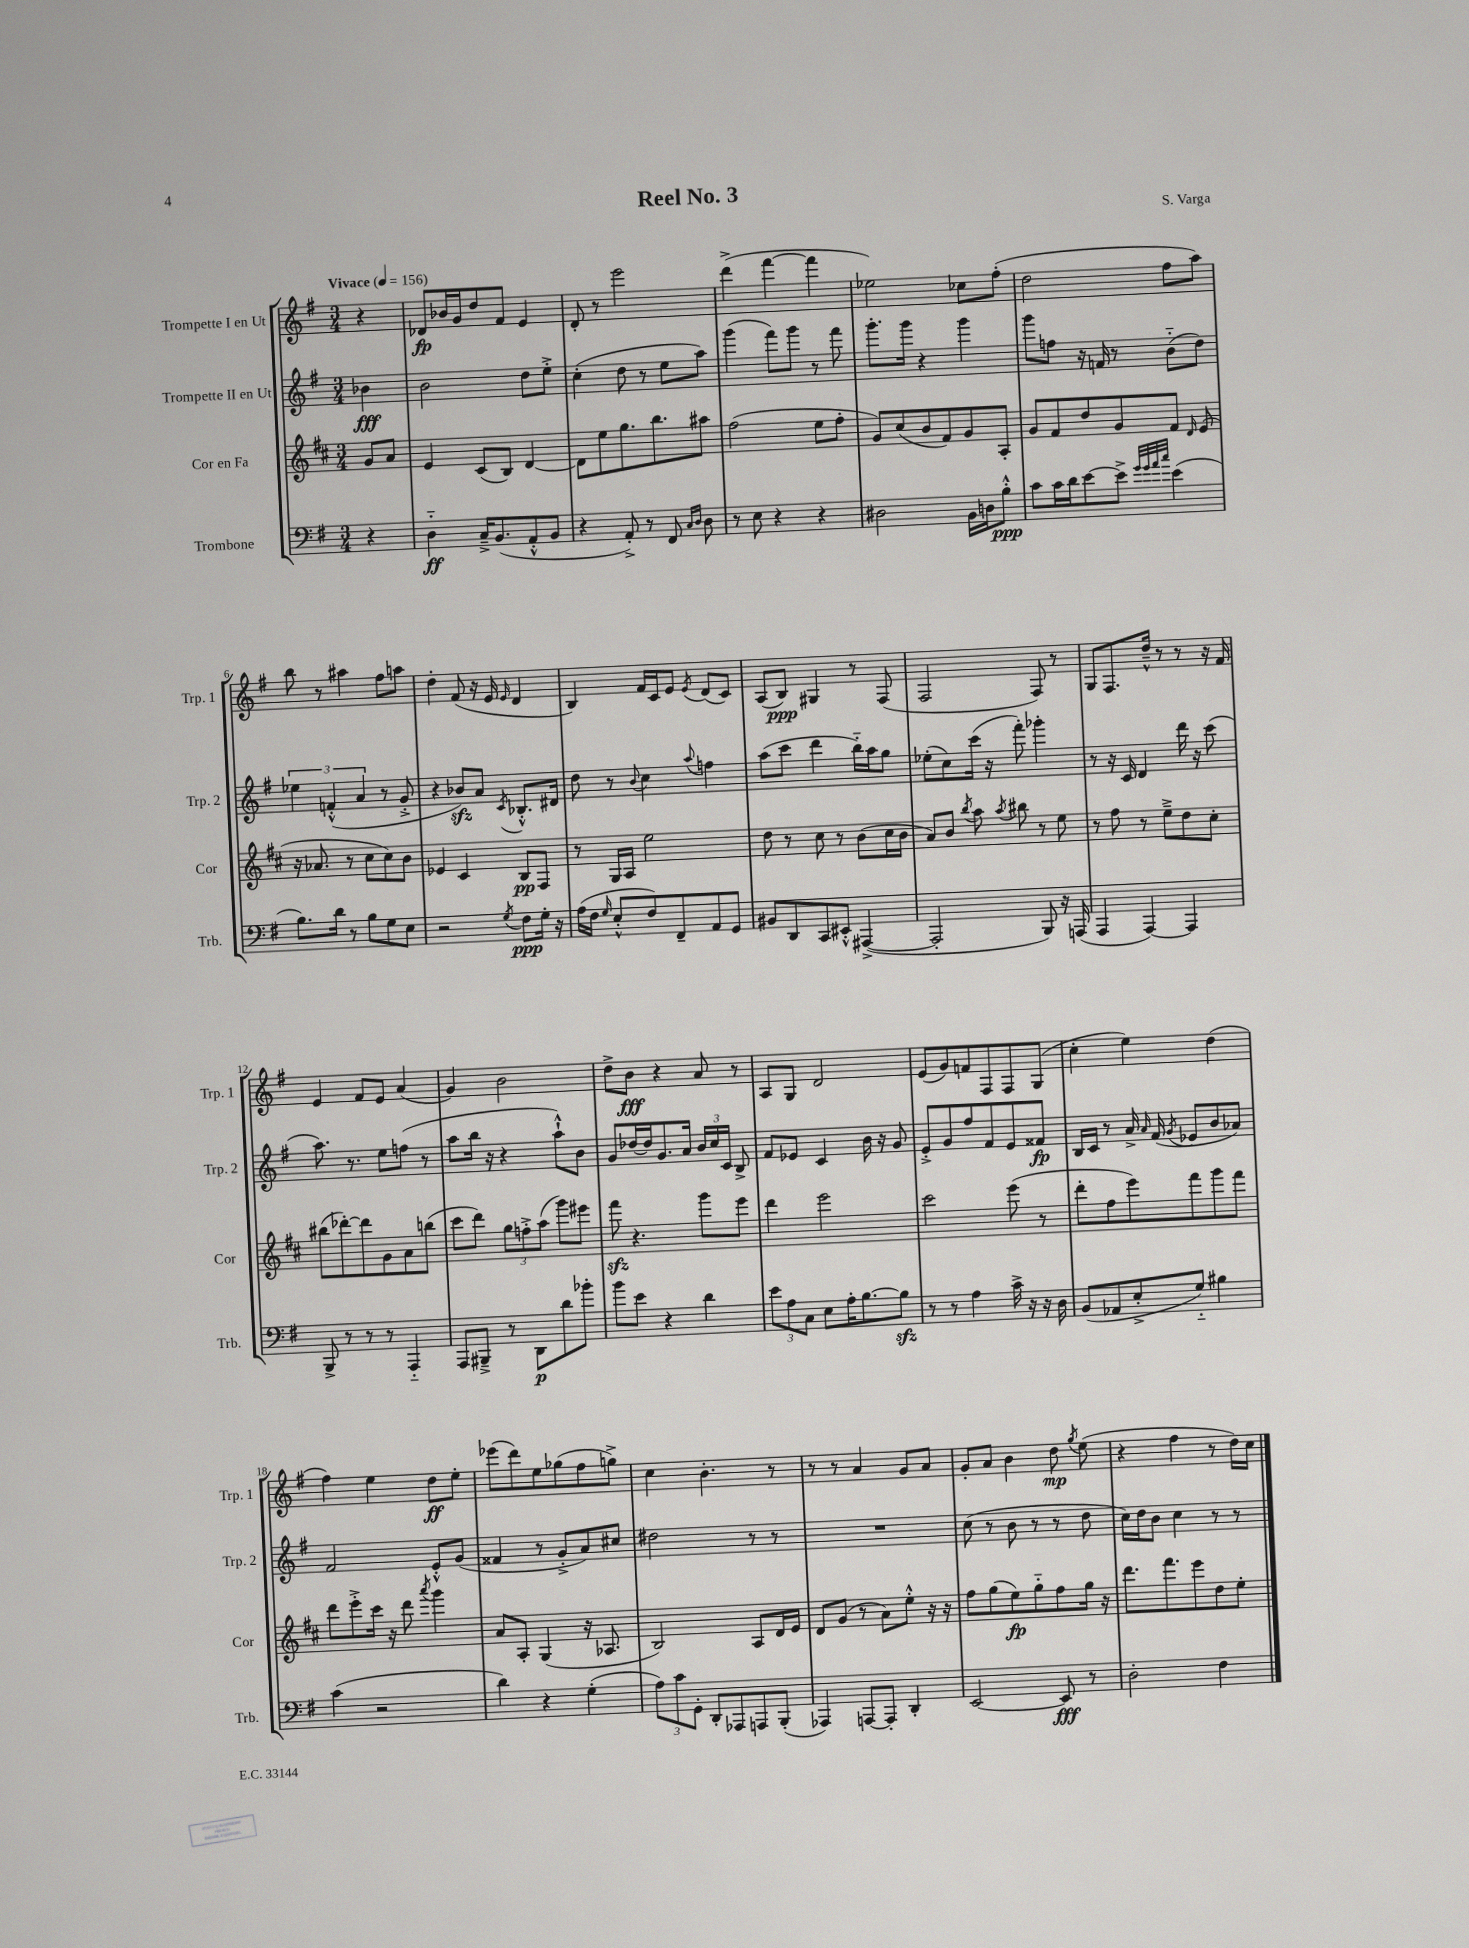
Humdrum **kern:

**kern	**kern	**kern	**kern
*staff4	*staff3	*staff2	*staff1
*clefF4	*clefG2	*clefG2	*clefG2
*k[f#]	*k[f#c#]	*k[f#]	*k[f#]
*M3/4	*M3/4	*M3/4	*M3/4
*MM156	*MM156	*MM156	*MM156
4r	8g	4b-	4r
.	8a	.	.
=	=	=	=
4D'~	4e	2b	8d-
.	.	.	16b-
.	.	.	16g
16C~^	(8c#	.	8dd
(8.BB	.	.	.
.	8B)	.	8f#
8AA'^^	[4d	8dd	4e
8BB	.	8ee'^	.
=	=	=	=
4r	8d]	(4cc'	8d'
.	8ee	.	8r
8AA'^)	8.gg	8dd	2eee
8r	.	8r	.
.	8.bb	.	.
8FF#	.	8ee	.
16qqC	.	.	.
16qqD	.	.	.
8D	8aa#	8aa)	.
=	=	=	=
8r	(2ff#	(4ggg	(4ddd^
8E	.	.	.
4r	.	8fff#)	[4fff#
.	.	8ggg	.
4r	8ee	8r	4fff#]
.	8ff#'	8fff#	.
=	=	=	=
2D#	8g)	8.ggg'	2ee-)
.	(8cc#	.	.
.	.	16ggg	.
.	8b	4r	.
.	8f#)	.	.
16BB	8g	4ggg	8cc-
16D	.	.	.
8B'^^	8A'	.	(8ff#'
=	=	=	=
8c	8g	8ggg	2dd
16c	8f#	8ff	.
16d	.	.	.
[8e	8dd	16r	.
.	.	16f	.
8e^]	8g	8r	.
32qqg	.	.	.
32qqg	.	.	.
32qqa	.	.	.
32qqcc	.	.	.
(4e	8f#	(8b'~	8ff#
.	16qqd	.	.
.	(8e	8dd)	8aa)
=	=	=	=
8.B)	16r	6ee-	8bb
.	8.a-	.	.
.	.	.	8r
.	.	(6f'^^	.
16d	.	.	.
8r	8r	.	4aa#
.	.	6a	.
8B	8cc#	.	.
8G	8cc#)	8r	8ff#
8E	8b	8g'^	8aa
=	=	=	=
2r	4e-	4r	4dd'
.	4c#	8b-)	(8f#
.	.	8a	16r
.	.	.	16e
8qG	.	8qc	16qqe
8F#	8B	8.B-'^^	4d
16G'	8F#	.	.
16r	.	16d#	.
=	=	=	=
(16A	8r	8dd	4B)
16F#	.	.	.
16qqG	.	.	.
8E'^^	16G	8r	.
.	16A	.	.
.	.	8qqb	.
8F#)	2ee	4cc	16f#
.	.	.	16c
8FF#~	.	.	8e
.	.	8qqaa	8qe
8AA	.	4ff	(8d
8GG	.	.	8c)
=	=	=	=
8BB#	8dd	(8aa	(8A
8DD	8r	8ccc	8B)
8CC	8cc#	4ddd	4G#
8EE#'^^	8r	.	.
([4AAA#^	(8b	16bb'~)	8r
.	.	16aa	.
.	16cc#	8gg	(8F#
.	16b	.	.
=	=	=	=
2AAA#']	8a)	(8ee-'	2F#
.	8b	8cc)	.
.	8qbb	.	.
.	8aa	(16ccc	.
.	.	16r	.
.	8qaa	.	.
.	8bb#	8fff#')	.
8BBB)	8r	4ggg-'	8F#)
16r	8ee	.	8r
(16AAA	.	.	.
=	=	=	=
4AAA	8r	8r	8G
.	8ff#	16r	8.F#
.	.	16c	.
[4AAA)	8r	4d	.
.	.	.	16dd~^^
.	8ee~^	.	8r
4AAA]	8dd	16ddd	8r
.	.	16r	.
.	8cc#'	(8ccc	16r
.	.	.	16f#
=	=	=	=
8BBB^	(8bb#	8.aa)	4e
8r	[8ddd-')	.	.
.	.	8.r	.
8r	8ddd-]	.	8f#
8r	8g	8ee	8e
4AAA'~	8a	(8ff	(4a
.	(8bb	8r	.
=	=	=	=
8AAA	8ccc#	8aa	4g)
8BBB#~^	8ddd)	16bb	.
.	.	16r	.
8r	12gg	4r	2b
.	12ff'^	.	.
8DD	.	.	.
.	(12aa	.	.
8d	8ggg)	8aa`^^)	.
8b-'	8eee#	8b	.
=	=	=	=
8b	8fff#	8g	8dd^
8e	4.r	[16dd-	8b
.	.	16dd-]	.
4r	.	8.g	4r
.	.	16a	.
4d	8ggg	24b	8a
.	.	24cc	.
.	.	24c	.
.	8eee	8B^	8r
=	=	=	=
12e	4ddd	8f#	8A
12A	.	.	.
.	.	8e-	8G
12C	.	.	.
8E	2eee	4c	2d
16A'	.	.	.
[8.B	.	.	.
.	.	16b	.
.	.	16r	.
8B]	.	8g	.
=	=	=	=
8r	2ccc#	8e'^	(8e
8r	.	8g	8g)
4A	.	8ff#	8f
.	.	8f#	8F#
16c^	(8eee	8e	8F#
16r	.	.	.
16r	8r	8f##	(8G
16D	.	.	.
=	=	=	=
(8BB	8ddd'	16B	4cc'
.	.	16c	.
8AA-	8ff#	8r	.
8E'^	8eee)	16a^	4ee)
.	.	16qqa	.
.	.	(16f#	.
.	.	8qg	.
8G'~)	8fff#	8e-	.
4B#	8ggg	8b	(4dd
.	8fff#	8a-)	.
=	=	=	=
(4c	8ddd	2f#	4ff#)
.	8eee'^	.	.
2r	16ccc#	.	4ee
.	16r	.	.
.	8ddd	.	.
.	8qaaa	.	.
.	4ggg	8e'^^	8dd
.	.	(8g	8ee'
=	=	=	=
4d)	8a	4f##	(8eee-
.	8A'	.	8ddd)
4r	(4G	8r	8ee
.	.	8g'^	(8gg-
(4G'	16r	8a)	8ff#
.	8.A-	.	.
.	.	8cc#	8gg^)
=	=	=	=
12A)	2B)	2dd#	4cc
12c	.	.	.
12GG'	.	.	.
8DD'	.	.	4.b'
8AAA-	.	.	.
8AAA	8A	8r	.
(8BBB'	16d	8r	8r
.	16e	.	.
=	=	=	=
4AAA-)	8d	2.r	8r
.	(8g	.	8r
[8AAA	8r	.	4a
8AAA']	8a)	.	.
4DD'	8ee'^^	.	8g
.	16r	.	8a
.	16r	.	.
=	=	=	=
[2EE	8ff#	(8cc	8g'
.	(8gg	8r	8a
.	8ee)	8b	4b
.	8gg'~	8r	.
8EE]	8ff#	8r	8dd
.	.	.	8qgg
8r	16gg	8dd	(8ee
.	16r	.	.
=	=	=	=
2D'	8.ddd	16cc)	4r
.	.	16dd	.
.	.	8b	.
.	8.fff#	.	.
.	.	4cc	4ff#
.	8eee	.	.
4F#	8dd	8r	8r
.	8ee'	8r	16dd)
.	.	.	16cc
==	==	==	==
*-	*-	*-	*-
